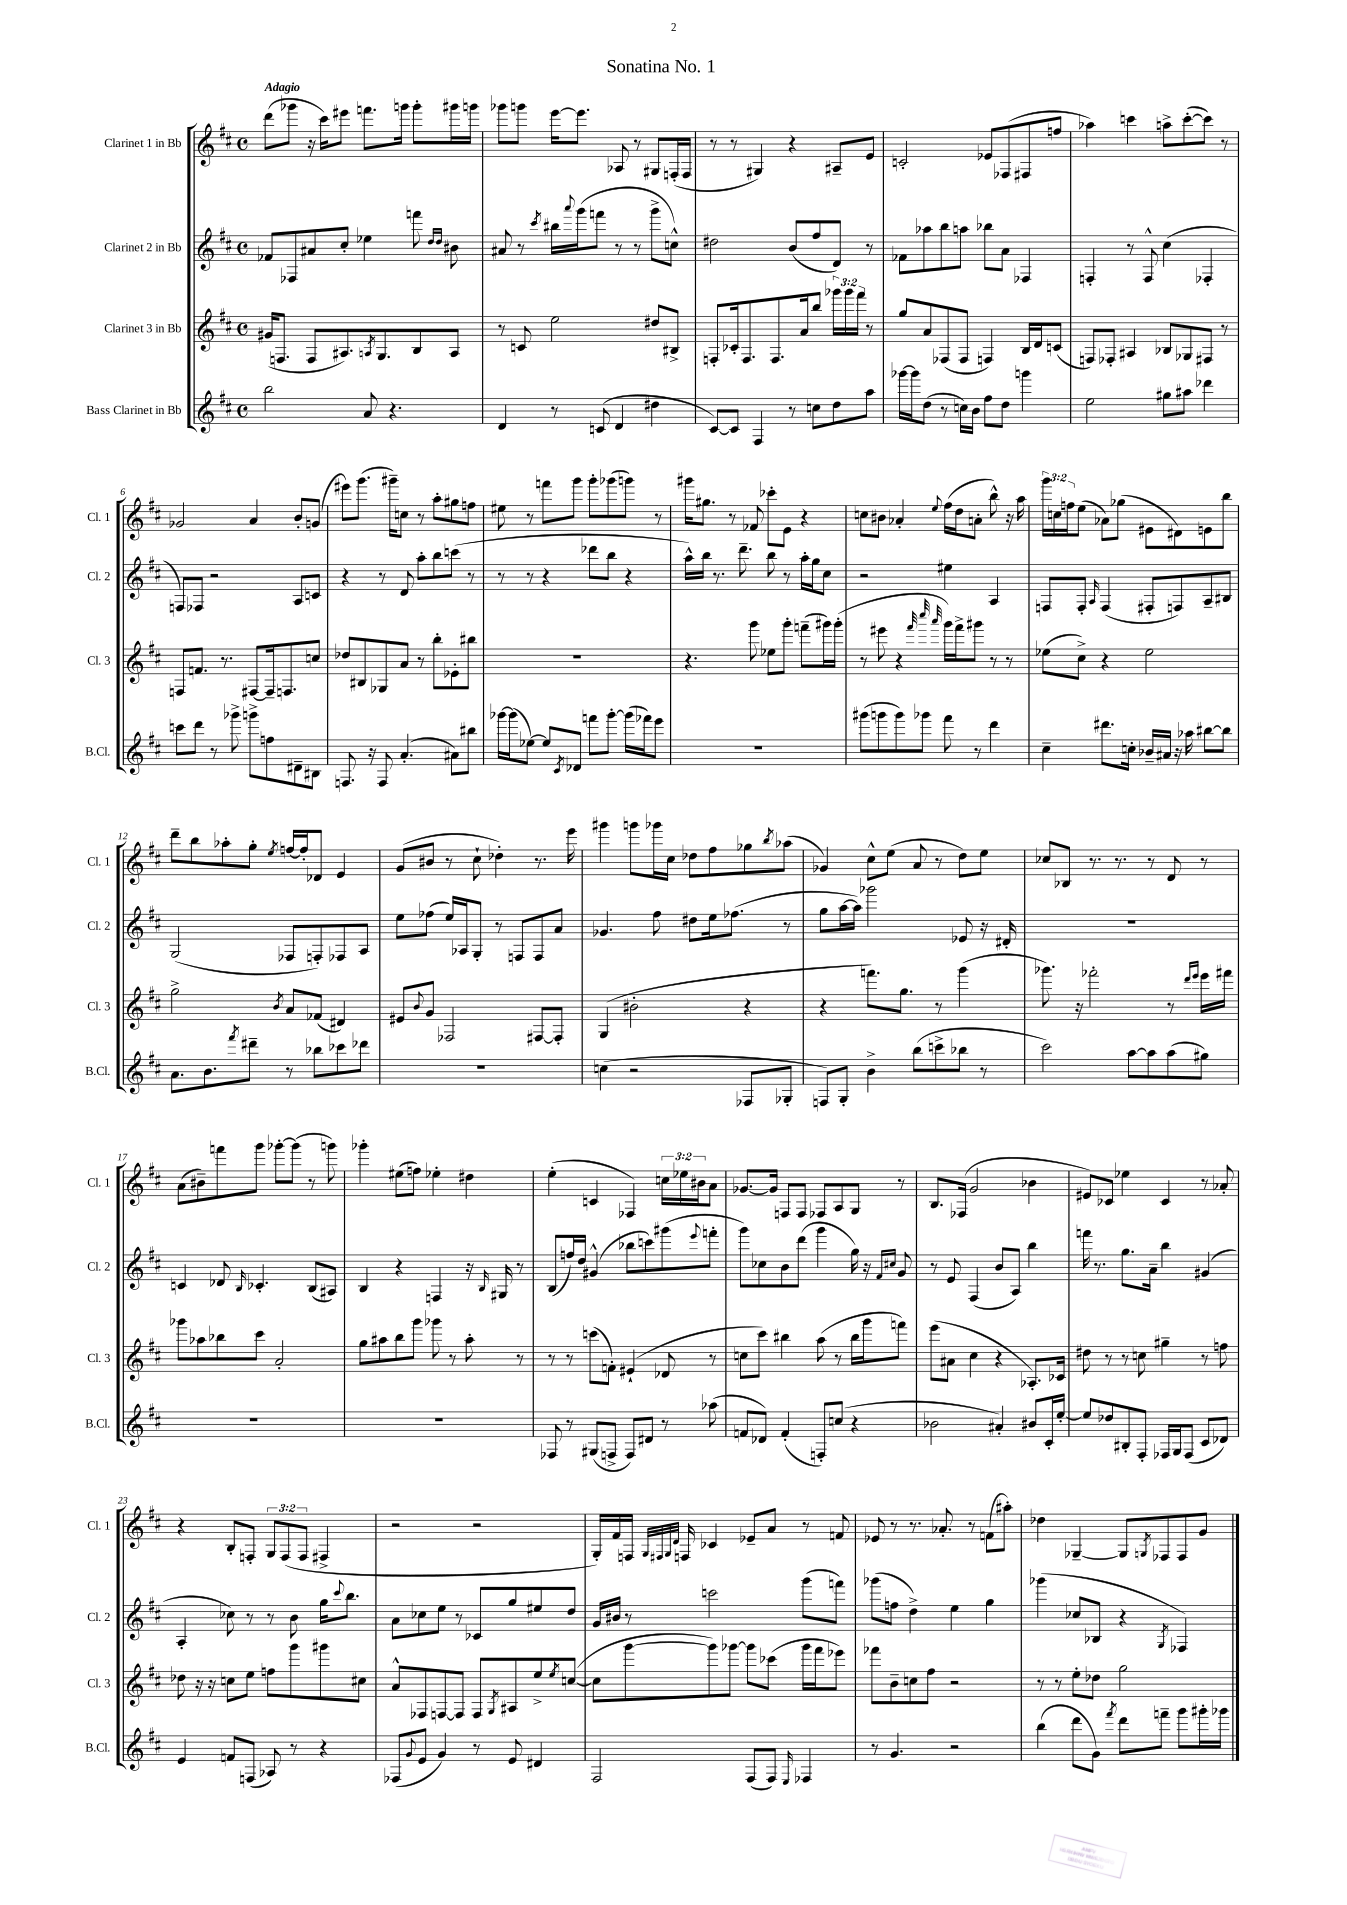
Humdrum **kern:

**kern	**kern	**kern	**kern
*part4	*part3	*part2	*part1
*staff4	*staff3	*staff2	*staff1
*I"Bass Clarinet in Bb	*I"Clarinet 3 in Bb	*I"Clarinet 2 in Bb	*I"Clarinet 1 in Bb
*I'B.Cl.	*I'Cl. 3	*I'Cl. 2	*I'Cl. 1
*clefG2	*clefG2	*clefG2	*clefG2
*k[f#c#]	*k[f#c#]	*k[f#c#]	*k[f#c#]
*M4/4	*M4/4	*M4/4	*M4/4
*met(c)	*met(c)	*met(c)	*met(c)
=1	=1	=1	=1
!	!	!	!LO:TX:a:B:t=Adagio
2bb\	(16g#X/KL	8f-X/L	(8ddd\L
.	8.Fn/J	.	.
.	.	8F-X/	8ggg-X\J
.	8F/L	8a#X/	16r
.	.	.	16ccc#\KL)
.	8.A#X/)	8cc#'/J	8eee#X\J
8a/	.	4ee-X\	8.fffn\L
.	8qAn/	.	.
.	8.G/	.	.
4.r	.	.	.
.	.	.	16gggn\Jk
.	8B/	8fffn\	8ggg'\L
.	.	16qqdd/LL	.
.	.	16qqdd/JJ	.
.	8A/J	8b#X\	16ggg#X\L
.	.	.	16gggn\JJ
=2	=2	=2	=2
4d/	8r	8a#X/	8ggg-X\L
.	8cn/	8r	8gggn\J
.	.	8qccc#/	.
8r	2ee\	16bb#X\LL	[16eee\KL
.	.	8qqaaa/	.
.	.	(16ggg\J	8.eee\J]
(8cn/	.	8fffn\J	.
4d/	.	8r	8A-X/
.	.	8r	8r
4dd#X\	8dd#X/L	8ggg^\L	8G#X/L
.	8B#X^/J	8ccn^^\J)	(16Fn'/L
.	.	.	16F/JJ
=3	=3	=3	=3
[8c#/L)	8Fn'/L	2dd#X\	8r
8c#/J]	16c-X'/k	.	8r
.	8.F/	.	.
4F#/	.	.	4G#X/)
.	8.F/	.	.
8r	.	(8b/L	4r
.	16a/k	.	.
8ccn\L	8bb/J	8ff#/	.
8dd\	24ggg-X\LL	8d/J)	8A#X~/L
.	24ggg-\	.	.
.	24fff#\JJ	.	.
8aa\J	8r	8r	8e/J
=4	=4	=4	=4
[16ggg-X\LL	8gg/L	8f-X\L	2cn'/
16ggg-\J]	.	.	.
(8dd\J	8a/	8aa-X\	.
8r	(8F-X/	8bb\	.
16ccn\LL)	8F-/J	8aan\J	.
16b\JJ	.	.	.
8ff#\L	4Fn/)	8bb-X\L	8e-X/L
8dd\J	.	8a\J	(8F-X/
4gggn\	16B/LL	4F-X/	8F#X/
.	16d/J	.	.
.	(8cn/J	.	8ffn/J
=5	=5	=5	=5
2ee\	8Fn/L)	4Fn'/	4aa-X\)
.	8F-X'/J	.	.
.	4A#X/	8r	4cccn\
.	.	8F^^/	.
8gg#X\L	8B-X/L	(4cc#\	8aan^\L
8aa#X\J	8G-X/	.	([8ccc'\
4ddd-X\	8F#X/J	4F-X'/	8ccc\J])
.	8r	.	8r
!!LO:LB:g=z
=6	=6	=6	=6
8cccn\L	8Fn/L	8Fn/L)	2g-X/
8ddd\J	8.fn/J	8F-X/J	.
8r	.	2r	.
.	8.r	.	.
8ggg-X^\	.	.	.
8gggn^\L	[8F#X/L	.	4a/
8ffn\	16F#~/k]	.	.
.	8.Fn/	.	.
8d#X~\	.	8A/L	8b'/L
8B#X\J	8ccn/J	8cn/J	(8gn/J
=7	=7	=7	=7
8.Fn/	8dd-X/L	4r	8eee#X\L)
.	8B#X/	.	(8.ggg\J
16r	.	.	.
8F/	8G-X/	8r	.
.	.	.	16ggg#X~\KL)
(4.a'/	8a/J	8d/	8ccn\J
.	8r	8aa'\L	8r
.	8bb'\L	8bb\	8aa'\L
8a#X\L)	8e-X'\	(8cccn\J	8gg#X\
8bb#X\J	8bb#X\J	8r	8ffn\J
=8	=8	=8	=8
[16ggg-X\LL	1r	8r	8ee#X\
(16ggg-\J]	.	.	.
[8ee-X\J)	.	8r	8r
8ee-/L]	.	4r	8fffn\L
8qc#/	.	.	.
8d-X/J	.	.	8ggg\J
8fffn\L	.	8ddd-X\L	8ggg'\L
[8ggg-'\J	.	8bb\J	(8ggg-X\
(16ggg-\LL]	.	4r	8gggn\J)
16fff-X\J)	.	.	.
8eee\J	.	.	8r
=9	=9	=9	=9
1r	4.r	16aa^^\LL)	16ggg#X\KL
.	.	16bb\JJ	8.gg#X\J
.	.	8.r	.
.	.	.	8r
.	.	8.ddd~\	.
.	8ggg\	.	8f-X/
.	8ee-X\L	8bb\	8ccc-X'\L
.	8ggg'\J	8r	8e\J
.	(8fffn~\L	16aa'\LL	4r
.	.	16gg\J	.
.	16ggg#X\L)	8cc#\J	.
.	(16ggg#'\JJ	.	.
=10	=10	=10	=10
(8ggg#X\L	8r	2r	8ccn\L
8gggn\	8eee#X\	.	8b#X\J
8ggg\)	4r	.	4a-X'/
8ggg-X\J	.	.	.
.	32qqfff#/	.	.
.	32qqcccc#/	.	.
.	32qqaaa/	.	8qqee/
8fff#\	16ggg\LL)	4ee#X\	(16ff#\LL
.	16fff#^\J	.	16dd\J
8r	8ggg#X\J	.	8an'\J
4ddd\	8r	4A/	8bb^^\)
.	8r	.	16r
.	.	.	16aa\
=11	=11	=11	=11
4cc#~\	(8ee-X\L	8Fn/L	24ggg\LL
.	.	.	24ccn\
.	.	.	24ffn\J
.	8cc#^\J)	8F'/J	(8ee\J
.	.	16qqA/	.
8.ddd#X\L	4r	(4F/	8a-X\L)
.	.	.	(8gg-X\J
16ccn'\Jk	.	.	.
16b-X~/LL	2ee-\	8F#X'/L	8e#X\L
16a#X/JJ	.	.	.
16r	.	8Fn/)	8d#X\)
16aa-X\	.	.	.
[8bb#X\L	.	8A~/	8en\
8bb#\J]	.	8B#X/J	8bb\J
!!LO:LB:g=z
=12	=12	=12	=12
8.a\L	2gg^\	(2G/	8ddd~\L
.	.	.	8bb\
8.b\	.	.	.
.	.	.	8aa-X'\
8qfff#/	.	.	.
8ddd#X~\J	.	.	8gg'\J
.	8qb/	.	8qee/
8r	8a/L	8F-X/L	[16ffn/LL
.	.	.	16ff'/J]
8bb-X\L	(8f-X/J	8Fn'/)	8d-X/J
8ccc-X\	4d#X/)	8F-X/	4e/
8ddd-X\J	.	8A/J	.
=13	=13	=13	=13
1r	8e#X/L	8ee\L	(8g/L
.	8qqb/	.	.
.	8g/J	(8ff-X\J	8b#X/J
.	2F-X/	16ee/LL)	8r
.	.	16A-X/J	.
.	.	8G'/J	8cc#`\
.	.	8r	4dd-X'\)
.	.	8Fn/L	.
.	[8F#X/L	8F/	8.r
.	8F#'/J]	8a/J	.
.	.	.	16eee\
=14	=14	=14	=14
(4ccn\	(4G/	4.g-X/	4ggg#X\
2r	2b#X'\	.	8gggn\L
.	.	8ff#\	16ggg-X\L
.	.	.	16cc#\JJ
.	.	8dd#X\L	8dd-X\L
.	.	16ee\k	8ff#\
.	.	(8.ff-X\J	.
8F-X/L	4r	.	8gg-X\
.	.	.	8qbb/
8G-X'/J	.	8r	(8aa-X\J
=15	=15	=15	=15
8Fn/L)	4r	8gg\L	4g-X/)
8G'/J	.	[16aa\L	.
.	.	16aa\JJ])	.
4b^\	8.fffn\L)	2ggg-X\	8cc#^^\L
.	.	.	(8ee\J
.	8.gg\J	.	.
(8bb\L	.	.	8a/
8cccn^\	8r	.	8r
8bb-X\J	(4ggg\	8e-X/	8dd\L)
8r	.	16r	8ee\J
.	.	16d#X'/	.
=16	=16	=16	=16
2ccc#\)	8.ggg-X\)	1r	8cc-X/L
.	.	.	8B-X/J
.	16r	.	.
.	2fff-X'\	.	8.r
.	.	.	8.r
[8aa\L	.	.	.
8aa\]	.	.	8r
(8aa\	8r	.	8d/
.	16qqddd/LL	.	.
.	16qqeee/JJ	.	.
8gg#X\J)	16eee\LL	.	8r
.	16fff#X\JJ	.	.
!!LO:LB:g=z
=17	=17	=17	=17
1r	8ggg-X\L	4cn/	(8a\L
.	8aa-X\	.	8b#X~\)
.	8bb-X\	8d-X/	8fffn\
.	.	16qqB/	.
.	8ccc#\J	4.c-X'/	8ggg\J
.	2a'/	.	[8ggg-X'\L
.	.	.	(8ggg-\J]
.	.	(8B/L	8r
.	.	8A#X/J)	8gggn\)
=18	=18	=18	=18
1r	8gg\L	4B/	4ggg-X'\
.	8aa#X\	.	.
.	8bb\	4r	(8ee#X\L
.	8ggg\J	.	8ffn\J)
.	8ggg-X\	4Fn/	4ee-X'\
.	8r	.	.
.	8aa#'\	16r	4dd#X\
.	.	16qqB/	.
.	.	16G#X/	.
.	8r	8r	.
=19	=19	=19	=19
8F-X/	8r	(8B/L	(4ee'\
8r	8r	16ffn/L)	.
.	.	16dd/JJ	.
(8G#X/L	(8cccn\L	(4g#X^^/	4cn/
8Fn^/J	8fn'\J)	.	.
8F/L)	(4e#X`/	8bb-X\L	4F-X/)
8d#X/J	.	8cccn\)	.
8r	8d-X/	(8ggg#X\	24ccn\LL
.	.	.	24ee-X\
.	.	.	24b#X\J
.	.	8qqeee/	.
(8aa-X\	8r	8fffn'\J	8a\J
=20	=20	=20	=20
8fn/L	8ccn\L	8ggg\L)	[8.g-X/L
8d-X/J)	8ccc#\J)	8cc-X\	.
.	.	.	16g-/Jk]
(4f'/	4bb#X\	8b\	8Fn/L
.	.	(8ddd\J	8F/J
8Fn'/L)	(8aa\	4ggg\	8F-X/L
(8ccn/J	8r	.	8A/
4r	16bb#\LL	16gg\)	8G/J
.	16ggg\J	16r	.
.	.	16qqf#/LL	.
.	.	16qqcc#X/JJ	.
.	8fffn\J)	8g/	8r
=21	=21	=21	=21
2b-X\	(8eee\L	8r	8.B/L
.	8a#X\J	8e/	.
.	.	.	(16F-X/Jk
.	4cc#\	(4F#/	2g/
4a#X'/)	4r	8b/L	.
.	.	8A/J)	.
8b#X/L	8.A-X'/L)	4bb\	4b-X\
16c#'/L	.	.	.
[16ee'/JJ	16c-X/Jk	.	.
=22	=22	=22	=22
8ee/L]	8dd#X\	16fffn\	8e#X/L)
.	.	8.r	.
8dd-X/	8r	.	8c-X/J
8B#X'/	8r	8.gg\L	4ee-X\
8F#'/J	8ccn\	.	.
.	.	16a~\Jk	.
16F-X/LL	4gg#X~\	4bb\	4c-/
16G/J	.	.	.
(8F-/J	.	.	.
8c#/L	8r	(4g#X/	8r
8d-X/J)	8ffn\	.	8a-X'/
!!LO:LB:g=z
=23	=23	=23	=23
4e/	8dd-X\	4A'/	4r
.	16r	.	.
.	16r	.	.
8fn/L	8ccn\L	8cc-X\)	8B'/L
(8Fn/J	8ee\J	8r	8Fn'/J
8A-X/)	8ffn\L	8r	12G/L
.	.	.	(12F/
8r	8ggg\	8b\	.
.	.	.	12F/J
4r	8ggg#X\	16gg\KL	4F#X^/
.	.	8qqccc#/	.
.	.	8.bb\J	.
.	8cc#X\J	.	.
=24	=24	=24	=24
(8F-X/L	8a^^/L	8a\L	2r
8qqg/	.	.	.
8e/J	8F-X/	8cc-X\	.
4g/)	[8Fn/	8ee\J	.
.	8F/J]	8r	.
8r	8F/L	8c-X/L	2r
.	8qG/	.	.
8e/	8A#X/	8gg/	.
4d#X/	8ee^/	8ee#X/	.
.	8qee/	.	.
.	([8ccn/J	8dd/J	.
=25	=25	=25	=25
2F#/	8cc\L]	16g/LL	16G'/LL)
.	.	16b#X/JJ	16f#/
.	[8ggg\	8r	16Fn/JJ
.	.	.	32qqG/LLL
.	.	.	32qqF#X/
.	.	.	32qqG/
.	.	.	32qqd/JJJ
.	.	.	16Fn/
.	8ggg\])	2cccn\	4c-X/
.	[8ggg-X\J	.	.
(8F#/L	8ggg-\L]	.	8e-X~/L
8F#/J)	(8ccc-X\J	.	8a/J
16qqE/	.	.	.
4F-X/	16ggg-\LL	(8ggg\L	8r
.	16fff#\J	.	.
.	8eee-X\J)	8fffn\J)	8fn/
=26	=26	=26	=26
8r	8fff-X\L	(8ggg-X\L	8e-X/
4.g/	8b~\	8ffn\J	8r
.	8ccn\	4dd^\)	8.r
.	8ff#\J	.	.
.	.	.	8.a-X'/
2r	2r	4ee\	.
.	.	.	8r
.	.	4gg\	(8fn\L
.	.	.	8aa#X'\J)
=27	=27	=27	=27
(4bb\	8r	(4ggg-X\	4dd-X\
.	8r	.	.
8ddd\L	8ee'\L	8cc-X/L	[4G-X~/
8g\J)	8dd-X\J	8B-X/J	.
8qfff#/	.	.	.
8ddd\L	2gg\	4r	8G-/L]
.	.	.	8qGn/
8fffn~\J	.	.	8F-X/
.	.	8qG/	.
8ggg\L	.	4F-X/)	8F-/
16ggg#X'\L	.	.	8g/J
16ggg-X\JJ	.	.	.
==	==	==	==
*-	*-	*-	*-
